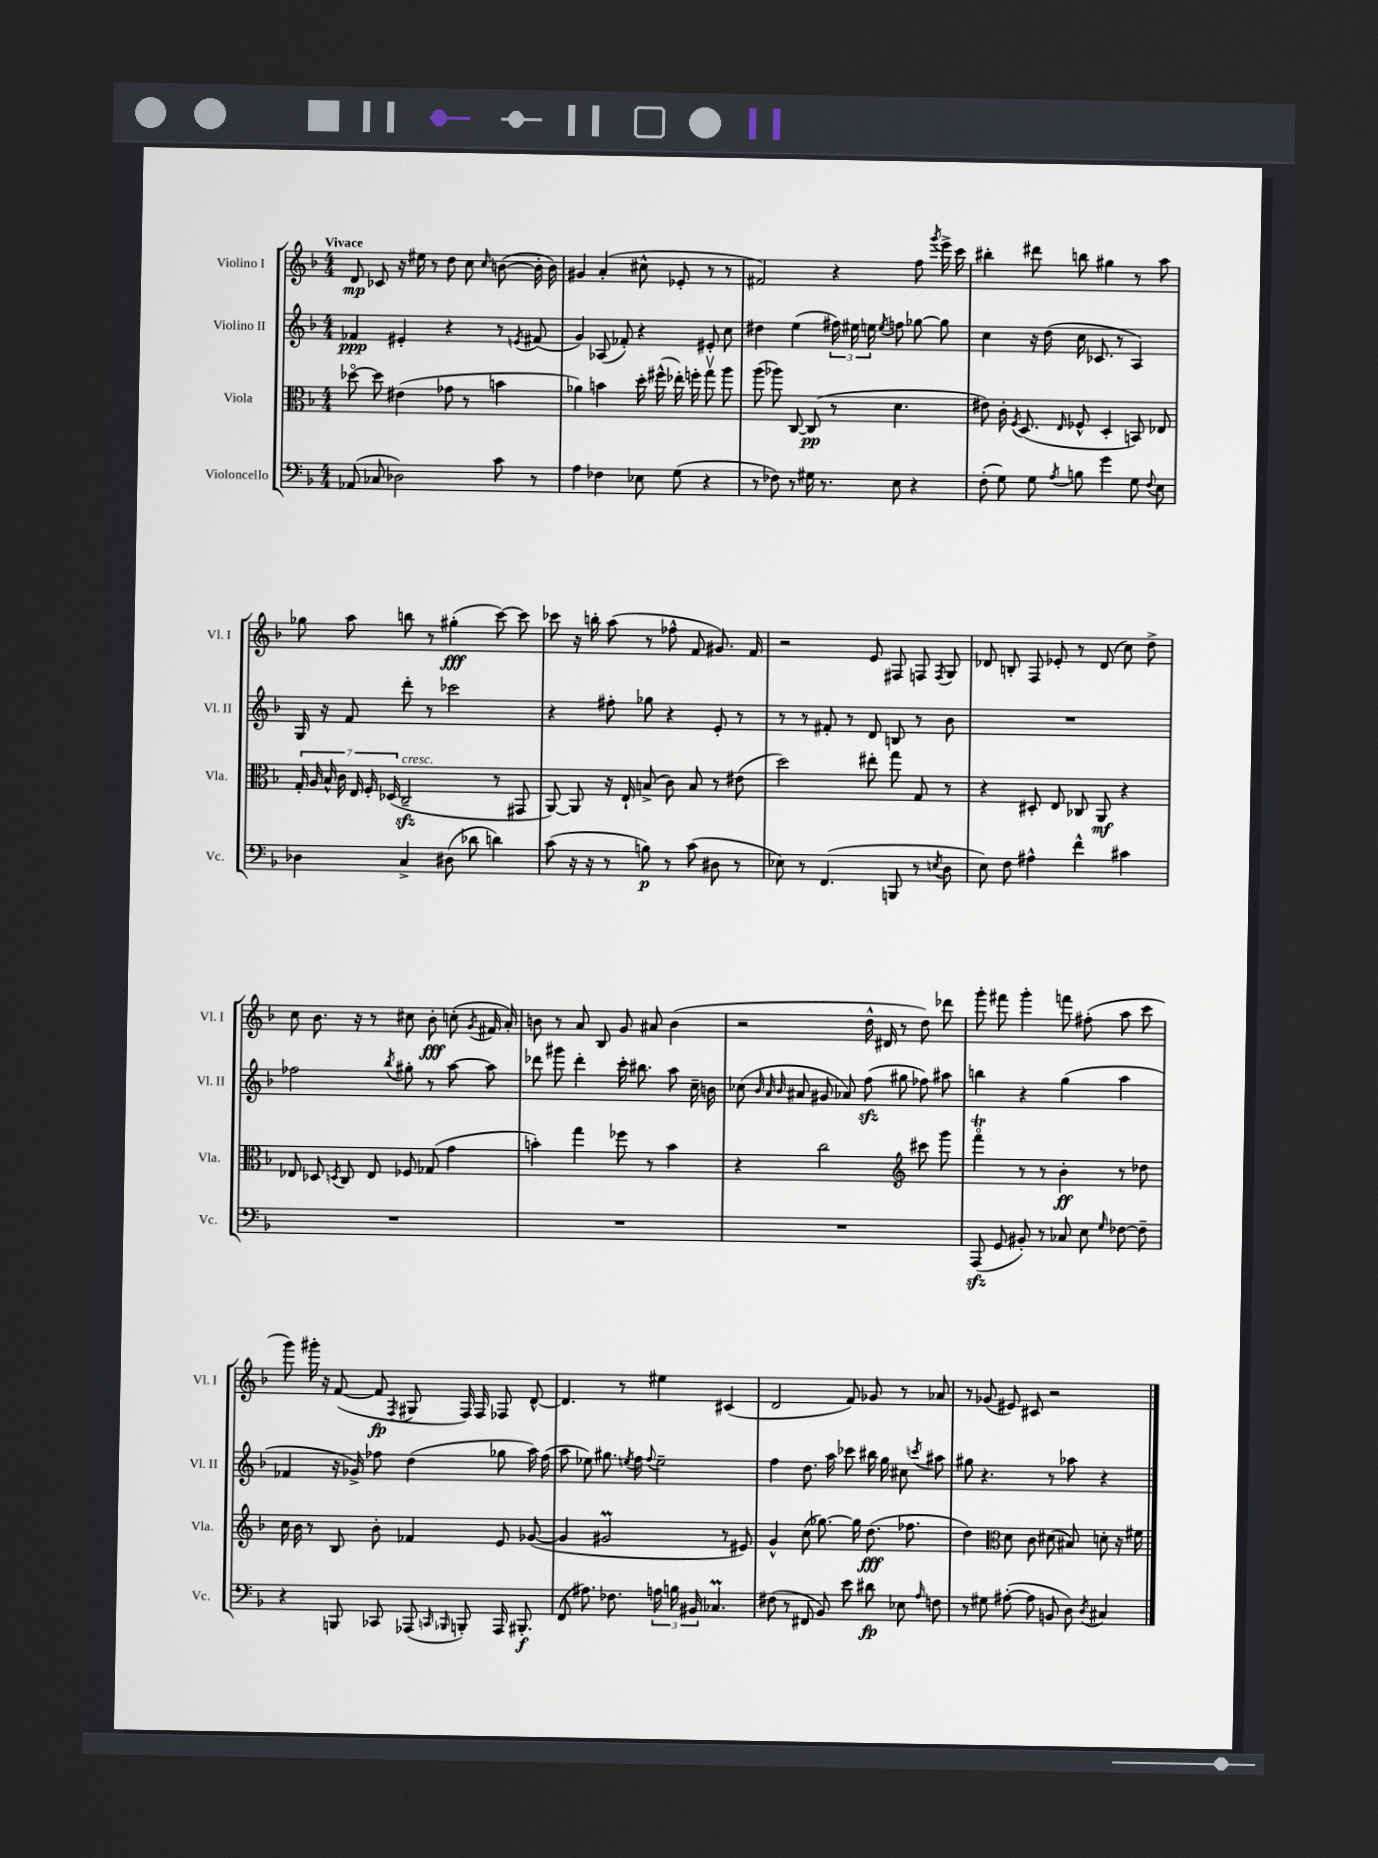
<<
\new StaffGroup <<
\new Staff = "s0" \with { instrumentName = "Violino I" shortInstrumentName = "Vl. I" } {
    \clef treble \key f \major \numericTimeSignature \time 4/4 \tempo "Vivace"
    \autoBeamOff d'8\mp ces'8 r16 eis''16 r8 d''8 c''8 \grace { c''16 } b'8~( b'16-. b'16) |
    gis'4 a'4-.( cis''8-^ ees'8-. r8 r8 |
    fis'2) r4 f''8 \acciaccatura { g'''8 } e'''16-> c'''16 |
    bis''4-. dis'''8 b''8 gis''4 r8 a''8 |
    ges''8 a''8 b''8 r8 gis''4-.\fff( c'''8~) c'''8 |
    ces'''8 r16 b''16-. a''8( r8 fes''8-^ f'8 gis'8.) f'16 |
    r2 e'8 fis8 f8 \acciaccatura { f8 } g8 |
    des'8 b8-. f8 ees'8-. r8 des'8( c''8) d''8-> |
    c''8 bes'8. r16 r8 cis''8 bes'8-.\fff c''8-.( \acciaccatura { g'8 } fis'16 a'16-.) |
    b'8 r8 a'8 bes8 g'8 ais'8 b'4( |
    r2 d''16-^ dis'16 r8 d''8) des'''8 |
    g'''8-. fis'''8 g'''4-. f'''8 fis''8-.( a''8 c'''8 |
    g'''8) gis'''16-. r16 f'8~( f'8\fp \acciaccatura { f8 } gis8 f16) f16 fes8 d'8~-^ |
    d'4. r8 eis''4 cis'4( |
    d'2 f'8) ges'8 r8 aes'8 |
    r8 ges'8( eis'8) cis'8 r2 \bar "|." |
}
\new Staff = "s1" \with { instrumentName = "Violino II" shortInstrumentName = "Vl. II" } {
    \clef treble \key f \major \numericTimeSignature \time 4/4
    \autoBeamOff fes'4\ppp eis'4-. r4 r8 \acciaccatura { e'8 } fis'8( |
    g'4) aes8( fes'8-.) r4 eis'8-. c''8 |
    dis''4 e''4( \tuplet 3/2 { fis''16) eis''16 e''16 } \acciaccatura { e''8 } f''8 ges''8~ ges''8 |
    c''4 r16 d''16( c''16 ces'8. r8 a4) |
    g16 r16 f'8 d'''8-. r8 ces'''2 |
    r4 fis''8-. ges''8 r4 e'8-. r8 |
    r8 r8 fis'8-. r8 d'8 b8 r8 bes'8 |
    R1 |
    fes''2 \acciaccatura { bes''8 } gis''8-. r8 a''8~ a''8 |
    des'''8 gis'''8 des'''4-. c'''16-. bis''8. a''8 c''16-- b'16 |
    ces''8( \grace { bes'32 a'32 bes'32 } ais'8 gis'8 aes'8) f''8\sfz( gis''8 fes''8) ais''8 |
    b''4 r4 g''4( a''4 |
    fes'4 r16 ges'16->) fes''8 d''4( ges''8 a''16) fes''16( |
    a''8 ees''8) gis''8. \acciaccatura { e''8 } f''16 \appoggiatura { f''8 } e''2-- |
    f''4 d''8. a''16 ces'''8 bis''16 g''16 cis''8 \acciaccatura { c'''8 } ais''8 |
    gis''8 r4. r8 aes''8 r4 \bar "|." |
}
\new Staff = "s2" \with { instrumentName = "Viola" shortInstrumentName = "Vla." } {
    \clef alto \key f \major \numericTimeSignature \time 4/4
    \autoBeamOff des''8~\flageolet des''8 eis'4( ges'8 r8 b'4 |
    aes'4) b'4 d''16-. fis''16-^( ees''16-.) f''16-. g''8\upbow a''8 |
    a''8( aes''8) c8~ c8\pp( r8 d'4. |
    eis'8) c'16-. \acciaccatura { f8 } d8.( \grace { e16 } fes8-^ d4-. b,8) ees8 |
    \tuplet 7/4 { g16-. a16 bes16-^ c'16 e16 f16-. des16( } c2--\sfz^\markup { \italic "cresc." } r8 gis,8 |
    a,8~) a,8 r16 e16-! b8->( c'8) b8 r8 eis'8( |
    d''2) eis''8-. g''8 g8 r8 |
    r4 dis8-. e8 ces8 a,8\mf r4 |
    ees8 des8 \acciaccatura { d8 } c8 ees8 fes8 ges8( g'4 |
    b'4-.) g''4 fes''8 r8 b'4 |
    r4 c''2 \clef treble cis'''8 g'''8 |
    f'''4\flageolet\trill r8 r8 bes'4-.\ff r8 des''8 |
    c''16 bes'16 r8 bes8 bes'8-. fes'4 e'8 ges'8~( |
    ges'4 gis'2\prall r8 eis'8) |
    g'4-^ c''8( ges''8.~) ges''16 d''8.\fff( fes''8. |
    d''4) \clef alto d'8 c'8 dis'8( bis8) d'8-. r16 fis'16 \bar "|." |
}
\new Staff = "s3" \with { instrumentName = "Violoncello" shortInstrumentName = "Vc." } {
    \clef bass \key f \major \numericTimeSignature \time 4/4
    \autoBeamOff aes,8( ces8 des2) c'8 r8 |
    a4 fes4 ees8 g8( r4 |
    r8 fes8) r8 gis16 r8. e8 r4 |
    f8-.( g8) g8 \acciaccatura { a8 } b8 g'4 g8 \appoggiatura { f8 } e8 |
    des4 c4-> dis8( des'8 d'4) |
    c'8( r16 r16 r8 b8\p) r8 c'8( dis8 r8 |
    ees8) r8 f,4.( b,,8 r8 \acciaccatura { e8 } d8 |
    e8) f8 ais4-^ f'4-^ cis'4 |
    R1 |
    R1 |
    R1 |
    a,,8\sfz( g,8 bis,8-.) r8 ces8 e8 \grace { g16 } fes8~ fes8-- |
    r4 b,,8 ces,8 aes,,8( \grace { c,16 bes,,16 } b,,8-.) aes,,16 bis,,8.-.\f |
    f,8( ais8.) fes8. \tuplet 3/2 { a16 b16 bis,16 } ces4.\prall |
    fis8( r8 fis,8 bes,8) e'8 dis'8\fp ees8 \grace { a16 } f8 |
    r8 gis8 ais8~-.( ais8 b,8 d8) \acciaccatura { d8 } cis4 \bar "|." |
}
>>
>>
\layout { \context { \Score \remove "Bar_number_engraver" } }
